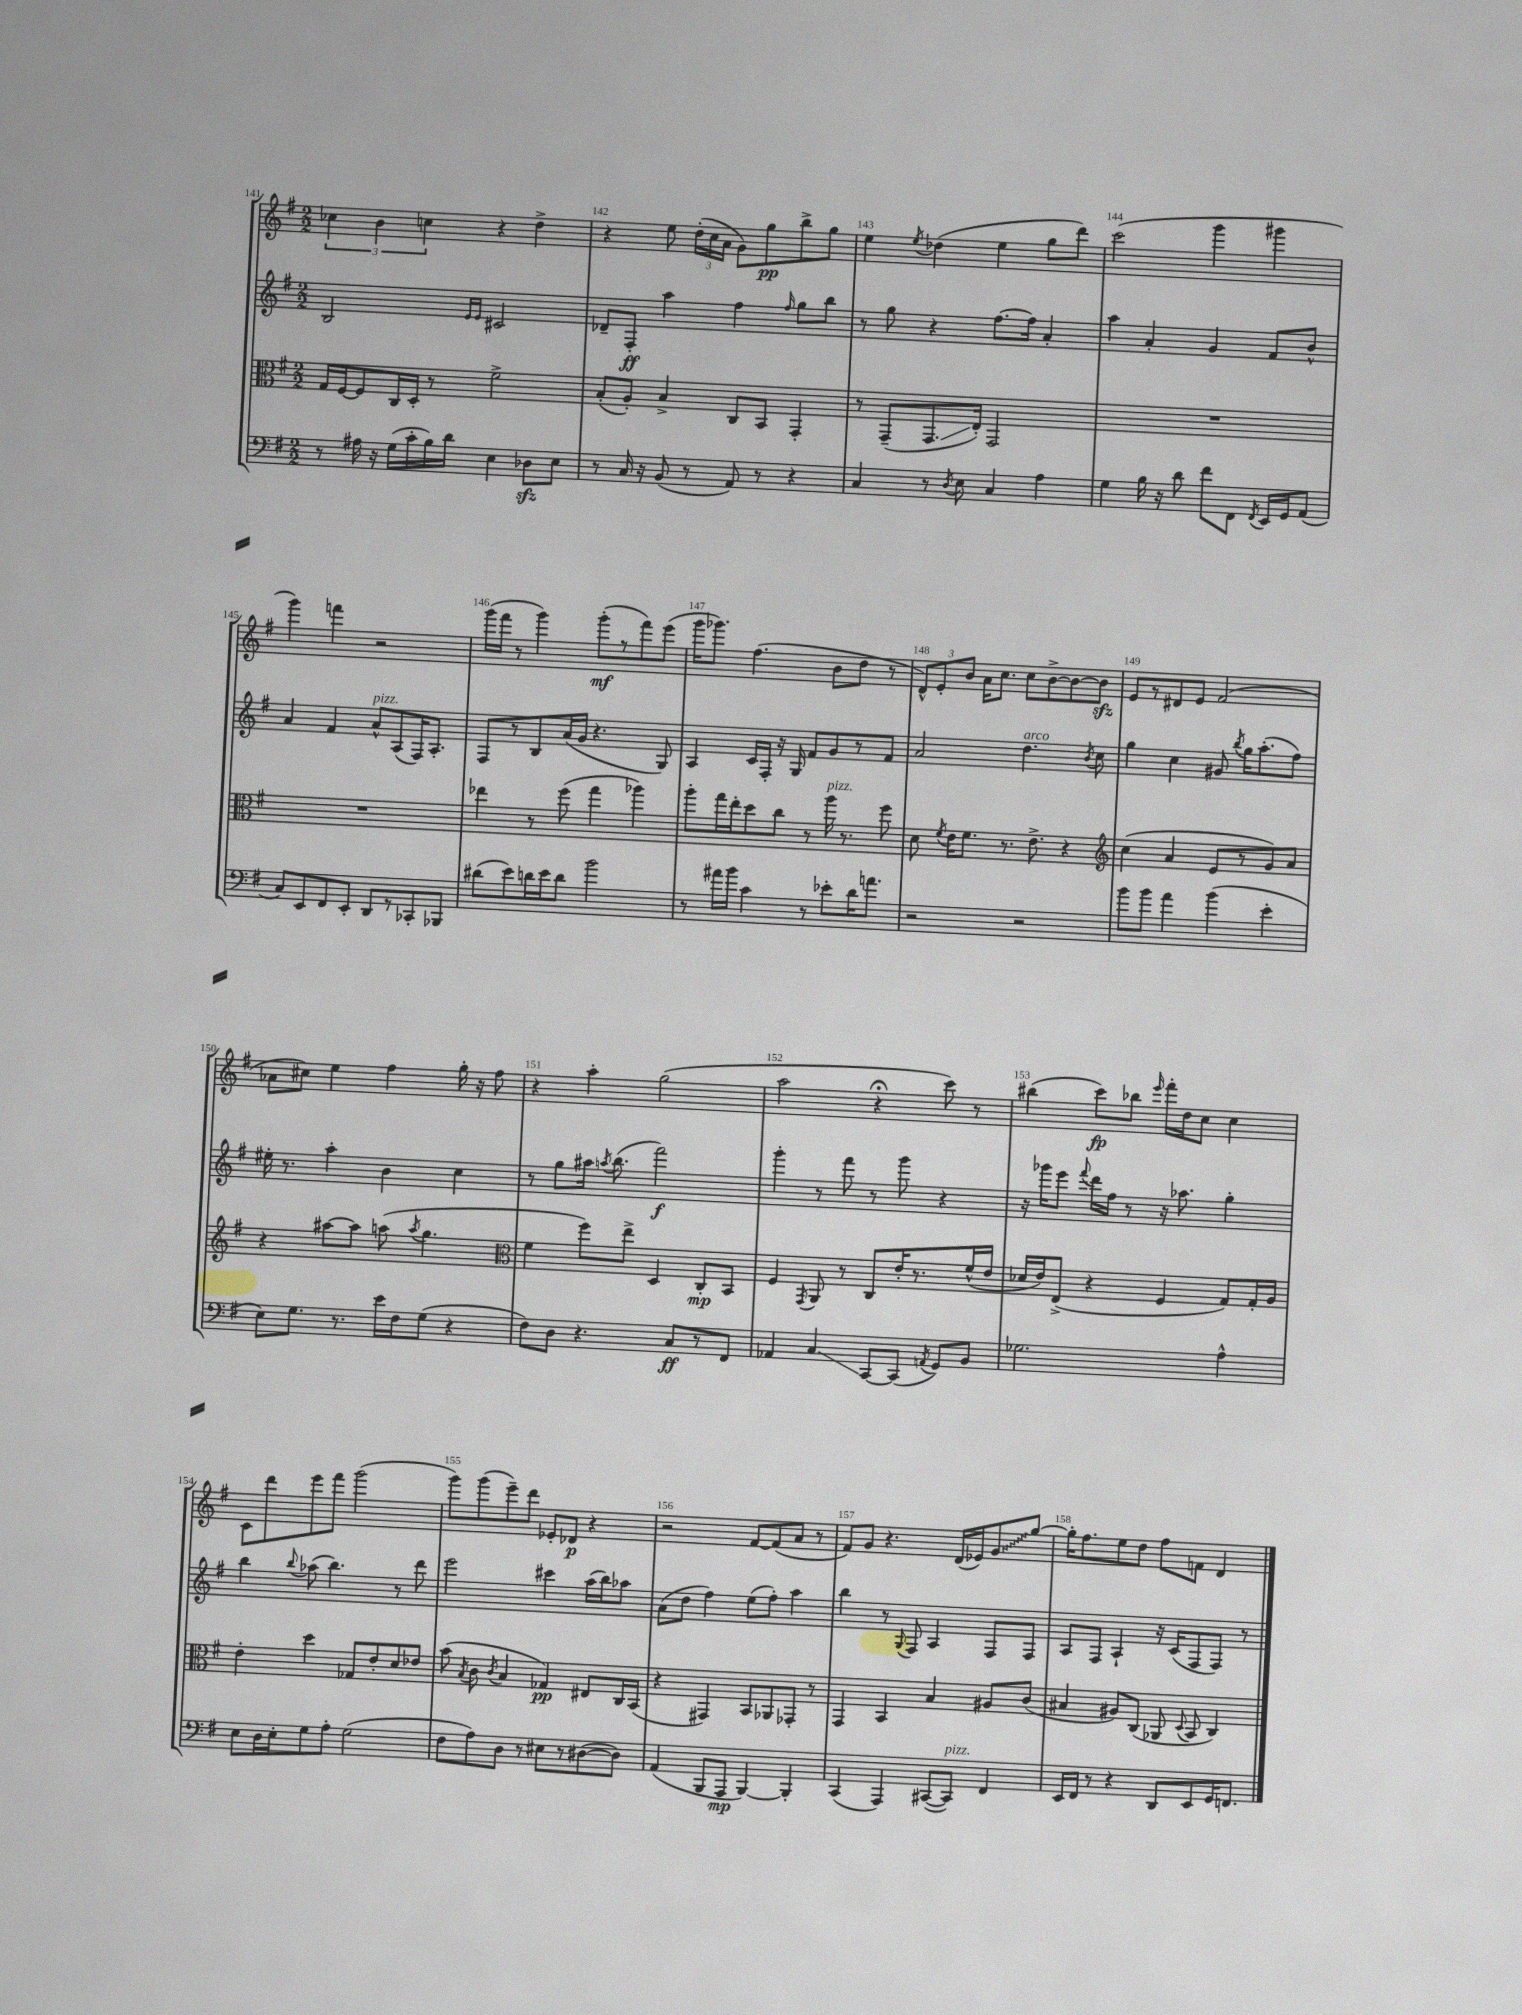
<<
\new StaffGroup <<
\new Staff = "s0" {
    \clef treble \key g \major \numericTimeSignature \time 2/2
    \autoBeamOff \tuplet 3/2 { ces''4 b'4 c''4 } r4 d''4-> |
    r4 e''8 \tuplet 3/2 { d''16[-.( c''16 a'16] } g'8[) g''8\pp b''8-> g''8] |
    e''4 \acciaccatura { e''8 } des''4( e''4 g''8[ d'''8]) |
    c'''2( g'''4 gis'''4 |
    g'''4) f'''4 r2 |
    g'''16[( fis'''16] r8 g'''4) g'''8[-.\mf( r8 fis'''8) e'''8]( |
    g'''16[ ges'''8.]) fis''4.( b'8[ d''8] r8 |
    \tuplet 3/2 { d'8[-^) e'8-. b'8] } a'16[ c''8.] c''8[ b'8~-> b'8~ b'8]\sfz |
    e'8[ r8 dis'8 e'8] fis'2( |
    aes'8[ cis''8]) e''4 fis''4 g''16-. r16 fis''8 |
    r4 a''4-. g''2( |
    a''2 r4\fermata c'''8) r8 |
    bis''4( c'''8[\fp) bes''8] \grace { e'''16 } fis'''16[-. d''16 c''8] c''4 |
    c'8[ d'''8 e'''8 fis'''8] g'''2( |
    g'''8[) g'''8( e'''8--) d'''8] ees'8[-. des'8]\p r4 |
    r2 fis'8[~ fis'8( a'8] r8 |
    fis'8[) g'8] r4. d'16[( ees'16) \once \override Glissando.style = #'zigzag g'8\glissando g''8]~ |
    g''16[-. fis''8. e''8 d''8] fis''8[ f'8] d'4 \bar "|." |
}
\new Staff = "s1" {
    \clef treble \key g \major \numericTimeSignature \time 2/2
    \autoBeamOff b2 \grace { e'16[ e'16] } cis'2 |
    des'8[-- fis8]-.\ff a''4 fis''4 \grace { fis''16 } g''8[ b''8] |
    r8 g''8 r4 fis''8.[~ fis''16] a'4-. |
    a''4 a'4-. g'4 fis'8[ b'8]-^ |
    a'4 fis'4 a'8[-^^\markup { \italic "pizz." } a8( fis16) a8.]-. |
    fis8[ r8 b8 a'16( g'16] r4. g8) |
    a4 c'16[ fis16]-. r16 g16 fis'8[ g'8 r8 fis'8] |
    a'2 d''4.^\markup { \italic "arco" } \acciaccatura { b'8 } c''8 |
    g''4 c''4 gis'8 \acciaccatura { b''8 } g''16[ a''8.-.( fis''8]) |
    eis''16-. r8. a''4-. b'4 c''4 |
    r8 g''8[ ais''16] \acciaccatura { a''8 } b''8.( fis'''2\f) |
    g'''4-. r8 fis'''8 r8 g'''8 r4 |
    r16 ges'''16[ e'''8] \appoggiatura { fis'''8 } d'''16[ fis''16] r8 r16 aes''8. g''4-. |
    b''4 \appoggiatura { b''8 } aes''8( b''4.) r8 d'''8 |
    e'''2 cis'''4 a''16[( b''16) aes''8] |
    a'8[( d''8] fis''4) e''8[( fis''8]-.) a''4 |
    b''4 r8 \appoggiatura { g8 } fis8 a4 fis8[ fis8] |
    a8[ fis8] a4-! r16 c'16[( fis8 fis8]) r8 \bar "|." |
}
\new Staff = "s2" {
    \clef alto \key g \major \numericTimeSignature \time 2/2
    \autoBeamOff g16[ fis16~ fis8 c16 d16]-. r8 fis'2-> |
    b8[-.( a8]-.) b4-> c8[ b,8] g,4-. |
    r8 g,8[--( g,8.\glissando e16]-.) g,2 |
    R1 |
    R1 |
    ees''4 r8 fis''8( g''4 aes''4) |
    a''8[-. g''16 e''16-. d''8 c''8] r8 a''16^\markup { \italic "pizz." } r8. fis''8 |
    d'8 \acciaccatura { fis'8 } e'16[ fis'8.] r8. e'8.-> r4 |
    \clef treble c''4( a'4 e'8[ r8 g'8) a'8] |
    r4 ais''8[~ ais''8] a''8( \acciaccatura { a''8 } g''4. |
    \clef alto fis'4 fis''8[) e''8]-> d4 c8[-.\mp b,8] |
    fis4 \acciaccatura { g,8 } a,8 r8 c8[ e'16-. r8. fis'16-^( e'16] |
    des'16[ e'16) e8]->( r4 fis4 g8[) g16-. a16] |
    e'4-. d''4 ges8[ e'8-. d'8 ees'8] |
    b'8( \acciaccatura { b8 } c'8 \acciaccatura { c'8 } b4 ges4\pp) eis8[ c16 b,16]( |
    r4 gis,4) b,8[ aes,8 ges,8]-. r8 |
    g,4 b,4 b4 ais8[ c'8]( |
    bis4 ais8[) c8]( aes,8 \appoggiatura { d8 } b,8 c4) \bar "|." |
}
\new Staff = "s3" {
    \clef bass \key g \major \numericTimeSignature \time 2/2
    \autoBeamOff r8 ais16 r16 g16[( c'16-. b16) d'16] e4 des8[\sfz e8] |
    r8 c16 r16 b,8( r8 a,8) r8 r4 |
    c4 r8 \acciaccatura { d8 } e8 c4 a4 |
    g4 b16 r16 d'8 fis'8[ fis,8] \acciaccatura { fis,8 } e,16[ g,16 a,8]( |
    c8[) e,8 fis,8 e,8]-. d,8[ r8 ces,8-. bes,,8] |
    dis'8[( e'8) d'16 e'16 d'8] b'2 |
    r8 ais'16[ b'16] c'4 r8 ees'8[-. d'16 a'8.] |
    r2 r2 |
    b'8[ b'8] a'4 b'4( e'4-. |
    e8[) g8.] r8. e'16[ fis16 g8]( r4 |
    fis8[) d8] r4. c8[\ff r8 fis,8] |
    aes,4 c4\glissando c,8[~ c,8]( \acciaccatura { a,8 } g,8[) b,8] |
    ges2. a4-^ |
    e8[ d16 e16-. g8 a8]-. g2( |
    fis8[ a8) d8] r8 eis8[ r8 dis8~( dis8]) |
    a,4( b,,8[ a,,8]\mp b,,4~) b,,4-. |
    c,4( a,,4) cis,8[~( cis,8]^\markup { \italic "pizz." }) fis,4 |
    e,16[ fis,16] r8 r4 d,8[ e,8 g,16 f,8.] \bar "|." |
}
>>
>>
\layout { \context { \Score currentBarNumber = #141 \override BarNumber.break-visibility = ##(#f #t #t) barNumberVisibility = #all-bar-numbers-visible } }
